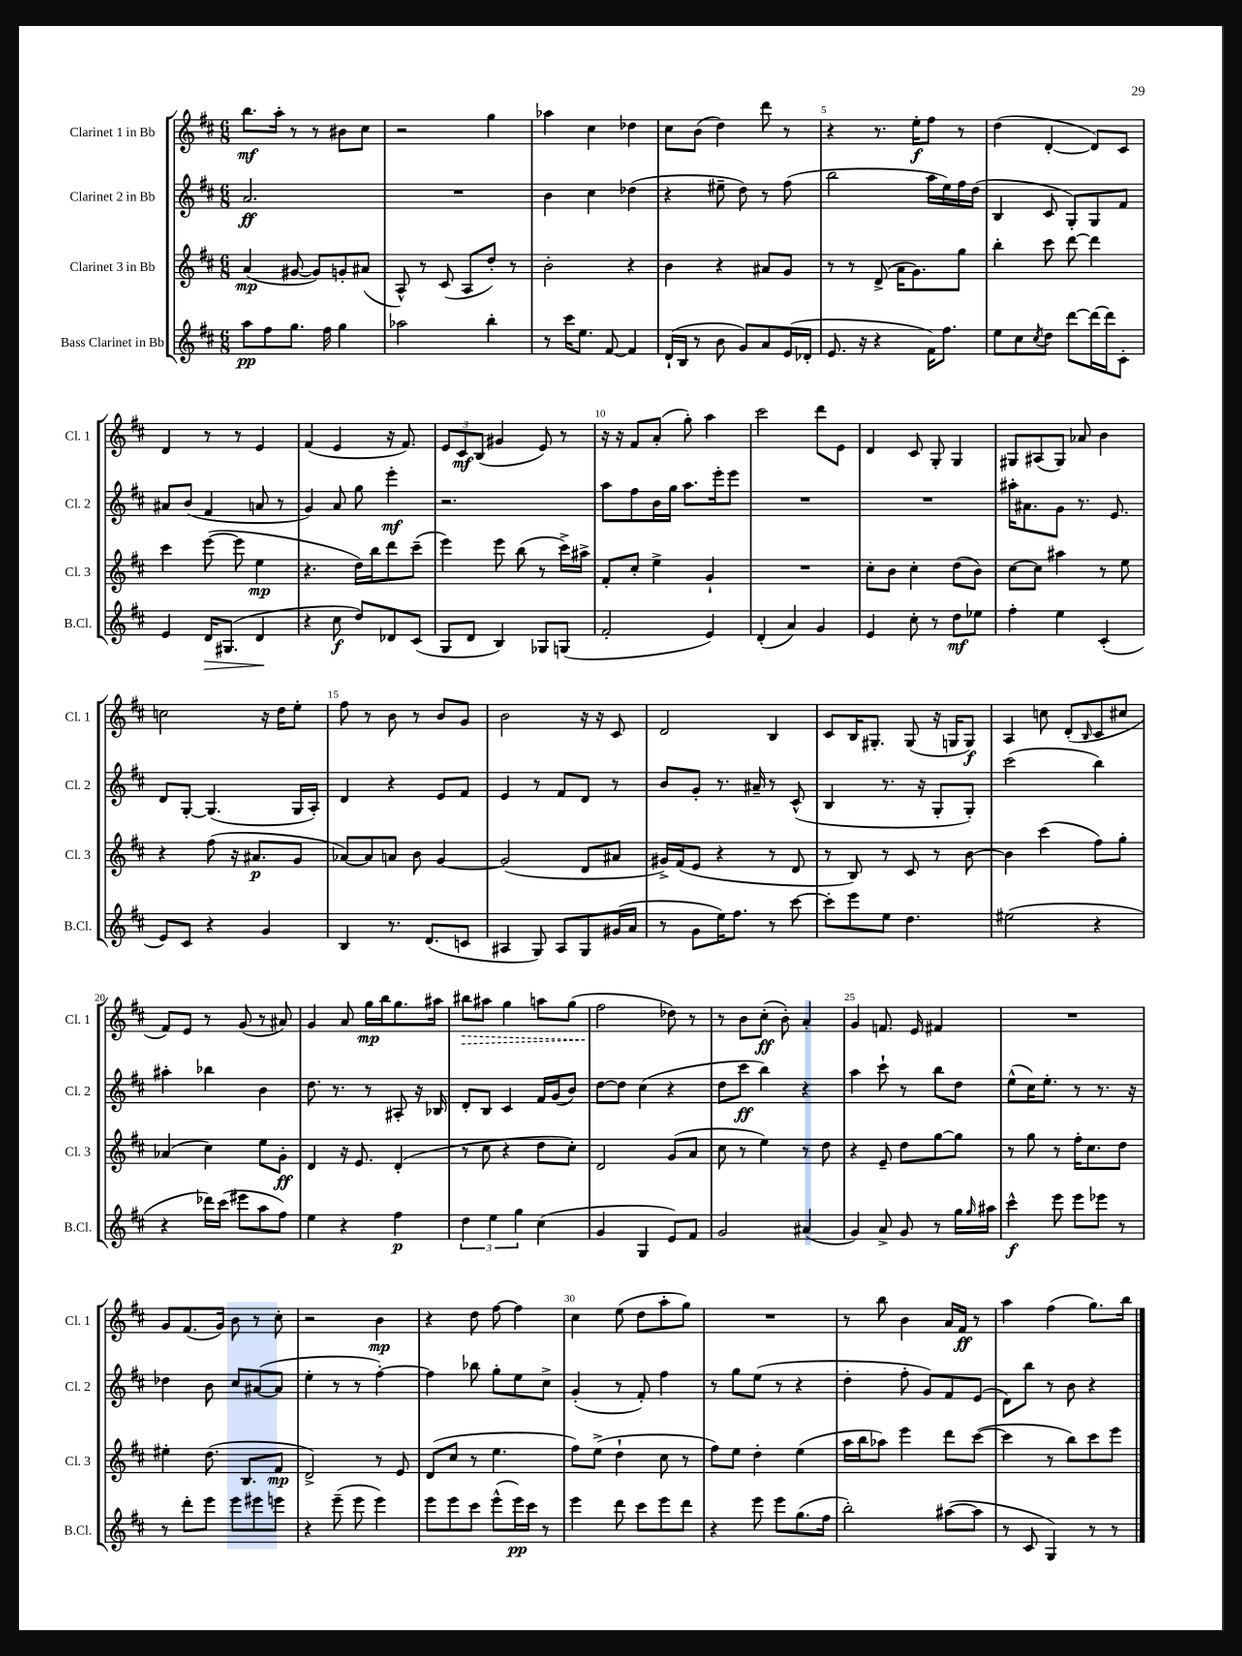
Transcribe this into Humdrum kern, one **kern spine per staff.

**kern	**dynam	**kern	**dynam	**kern	**dynam	**kern	**dynam
*part4	*part4	*part3	*part3	*part2	*part2	*part1	*part1
*staff4	*staff4	*staff3	*staff3	*staff2	*staff2	*staff1	*staff1
*I"Bass Clarinet in Bb	*	*I"Clarinet 3 in Bb	*	*I"Clarinet 2 in Bb	*	*I"Clarinet 1 in Bb	*
*I'B.Cl.	*	*I'Cl. 3	*	*I'Cl. 2	*	*I'Cl. 1	*
*clefG2	*	*clefG2	*	*clefG2	*	*clefG2	*
*k[f#c#]	*	*k[f#c#]	*	*k[f#c#]	*	*k[f#c#]	*
*M6/8	*	*M6/8	*	*M6/8	*	*M6/8	*
=1	=1	=1	=1	=1	=1	=1	=1
8aa\L	pp	(4a/	mp	2.a/	ff	8.bb\L	mf
8ff#\	.	.	.	.	.	.	.
.	.	.	.	.	.	16aa'\Jk	.
8.gg\J	.	[8g#X/	.	.	.	8r	.
.	.	8g#/L])	.	.	.	8r	.
16ff#\	.	.	.	.	.	.	.
4gg\	.	8gn'/	.	.	.	8b#X\L	.
.	.	(8a#X/J	.	.	.	8cc#\J	.
=2	=2	=2	=2	=2	=2	=2	=2
2aa-X\	.	8A^^/)	.	2.r	.	2r	.
.	.	8r	.	.	.	.	.
.	.	(8c#/	.	.	.	.	.
.	.	8A/L	.	.	.	.	.
4bb'\	.	8dd'/J)	.	.	.	4gg\	.
.	.	8r	.	.	.	.	.
=3	=3	=3	=3	=3	=3	=3	=3
8r	.	2b'\	.	4b\	.	4aa-X\	.
16ccc#\KL	.	.	.	.	.	.	.
8.ee\J	.	.	.	.	.	.	.
.	.	.	.	4cc#\	.	4cc#\	.
[8f#/	.	.	.	.	.	.	.
4f#/]	.	4r	.	(4dd-X\	.	4dd-X\	.
=4	=4	=4	=4	=4	=4	=4	=4
(16d`/LL	.	4b\	.	4r	.	8cc#\L	.
16B/JJ	.	.	.	.	.	.	.
8r	.	.	.	.	.	(8b\J	.
8b\	.	4r	.	8ee#X~\	.	4dd\)	.
8g/L)	.	.	.	8dd\)	.	.	.
8a/	.	8a#X/L	.	8r	.	8ddd\	.
(16e/L	.	8g/J	.	(8ff#\	.	8r	.
16d-X'/JJ	.	.	.	.	.	.	.
=5	=5	=5	=5	=5	=5	=5	=5
8.e/	.	8r	.	2bb\	.	4r	.
.	.	8r	.	.	.	.	.
16r	.	.	.	.	.	.	.
4r	.	(8d^/	.	.	.	8.r	.
.	.	16a\KL	.	.	.	.	.
.	.	8.g\)	.	.	.	16ee'\KL	f
16f#\KL)	.	.	.	16aa\LL	.	8ff#\J	.
8.ff#\J	.	.	.	16ee\)	.	.	.
.	.	8gg\J	.	16ff#\	.	8r	.
.	.	.	.	(16dd\JJ	.	.	.
=6	=6	=6	=6	=6	=6	=6	=6
8ee\L	.	4bb'\	.	4B/	.	(4dd\	.
8cc#\	.	.	.	.	.	.	.
8qcc#/	.	.	.	.	.	.	.
8dd\J	.	8ccc#\	.	8c#/	.	[4d'/	.
[8ddd\L	.	[8ddd\	.	8G'/L)	.	.	.
16ddd\L_	.	4ddd\]	.	8G/	.	8d/L])	.
16ddd\J]	.	.	.	.	.	.	.
8c#'\J	.	.	.	8f#/J	.	8c#/J	.
!!LO:LB:g=z
=7	=7	=7	=7	=7	=7	=7	=7
4e/	.	4ccc#\	.	8a#X/L	.	4d/	.
.	.	.	.	(8b/J	.	.	.
!	!LO:HP:b	!	!	!	!	!	!
16d/KL	>	([8eee\	.	4f#/	.	8r	.
(8.G#X/J	.	.	.	.	.	.	.
.	.	8eee\]	.	.	.	8r	.
4d/	.	4ee\	mp	8an/	.	4e/	.
.	.	.	.	8r	.	.	.
.	]	.	.	.	.	.	.
=8	=8	=8	=8	=8	=8	=8	=8
4r	.	4.r	.	4g/)	.	(4f#/	.
8cc#\	f	.	.	8a/	.	4e/	.
8dd/L)	.	16dd\LL)	.	8gg\	.	.	.
.	.	16bb\J	.	.	.	.	.
8d-X/	.	8ddd\	.	4eee'\	mf	16r	.
.	.	.	.	.	.	8.f#/)	.
(8c#/J	.	(8ccc#~\J	.	.	.	.	.
=9	=9	=9	=9	=9	=9	=9	=9
8G/L	.	4eee\)	.	2.r	.	12e/L	.
.	.	.	.	.	.	12c#/	mf
8d/J	.	.	.	.	.	.	.
.	.	.	.	.	.	(12B/J	.
4B/)	.	8eee\	.	.	.	4g#X/	.
.	.	(8bb\	.	.	.	.	.
8G-X/L	.	8r	.	.	.	8e/)	.
(8Gn/J	.	16ccc#^\LL)	.	.	.	8r	.
.	.	16aa#X^\JJ	.	.	.	.	.
=10	=10	=10	=10	=10	=10	=10	=10
2f#'/	.	8f#'/L	.	8aa\L	.	16r	.
.	.	.	.	.	.	16r	.
.	.	8cc#'/J	.	8ff#\	.	8f#/L	.
.	.	4ee^\	.	16b\L	.	(8a'/J	.
.	.	.	.	16gg\JJ	.	.	.
.	.	.	.	8.aa\L	.	8gg'\)	.
4e/)	.	4g`/	.	.	.	4aa\	.
.	.	.	.	16eee'\k	.	.	.
.	.	.	.	8eee\J	.	.	.
=11	=11	=11	=11	=11	=11	=11	=11
(4d'/	.	2.r	.	2.r	.	2ccc#\	.
4a/)	.	.	.	.	.	.	.
4g/	.	.	.	.	.	8ddd\L	.
.	.	.	.	.	.	8e\J	.
=12	=12	=12	=12	=12	=12	=12	=12
4e/	.	8cc#'\L	.	2.r	.	4d/	.
.	.	8b\J	.	.	.	.	.
8cc#'\	.	4cc#'\	.	.	.	8c#/	.
8r	.	.	.	.	.	8G'/	.
8dd\L	mf	(8dd\L	.	.	.	4G/	.
8ee-X\J	.	8b\J)	.	.	.	.	.
=13	=13	=13	=13	=13	=13	=13	=13
4ff#'\	.	[8cc#\L	.	16aa#X'\KL	.	8G#X/L	.
.	.	.	.	8.a#X\	.	.	.
.	.	8cc#\J]	.	.	.	(8A#X/	.
4ee\	.	4aa#X\	.	8g\J	.	8G#/J)	.
.	.	.	.	8.r	.	8a-X/	.
(4c#'/	.	8r	.	.	.	4b\	.
.	.	.	.	8.e/	.	.	.
.	.	8ee\	.	.	.	.	.
!!LO:LB:g=z
=14	=14	=14	=14	=14	=14	=14	=14
8e/L)	.	4r	.	8d/L	.	2ccn\	.
8c#/J	.	.	.	[8G'/J	.	.	.
4r	.	(8ff#\	.	(4.G/]	.	.	.
.	.	16r	.	.	.	.	.
.	.	8.a#X/L	p	.	.	.	.
4g/	.	.	.	.	.	16r	.
.	.	.	.	.	.	16dd\KL	.
.	.	8g/J	.	16G/LL	.	8ee'\J	.
.	.	.	.	16A'/JJ)	.	.	.
=15	=15	=15	=15	=15	=15	=15	=15
4B/	.	[8a-X/L)	.	4d/	.	8ff#\	.
.	.	8a-/]	.	.	.	8r	.
8.r	.	8an/J	.	4r	.	8b\	.
.	.	8b\	.	.	.	8r	.
(8.d/L	.	.	.	.	.	.	.
.	.	[4g/	.	8e/L	.	8b/L	.
8cn/J	.	.	.	8f#/J	.	8g/J	.
=16	=16	=16	=16	=16	=16	=16	=16
4A#X/	.	(2g/]	.	4e/	.	2b\	.
8G/)	.	.	.	8r	.	.	.
8A#/L	.	.	.	8f#/L	.	.	.
8G/	.	8d/L	.	8d/J	.	16r	.
.	.	.	.	.	.	16r	.
(16g#X/L	.	8a#X/J	.	8r	.	8c#/	.
16a/JJ	.	.	.	.	.	.	.
=17	=17	=17	=17	=17	=17	=17	=17
8r	.	16g#X^/LL)	.	8b/L	.	2d/	.
.	.	(16f#/J	.	.	.	.	.
8g\L	.	8e/J	.	8g'/J	.	.	.
16ee\K)	.	4r	.	8.r	.	.	.
8.ff#\J	.	.	.	.	.	.	.
.	.	.	.	16a#X~/	.	.	.
8r	.	8r	.	8r	.	4B/	.
[8ccc#\	.	8d/	.	(8c#^^/	.	.	.
=18	=18	=18	=18	=18	=18	=18	=18
8ccc#'\L]	.	8r	.	4B/	.	8c#/L	.
8eee\	.	8B/)	.	.	.	16B/K	.
.	.	.	.	.	.	8.G#X'/J	.
8ee\J	.	8r	.	8.r	.	.	.
4.dd\	.	8c#/	.	.	.	(8G#/	.
.	.	.	.	16r	.	.	.
.	.	8r	.	8G'/L	.	16r	.
.	.	.	.	.	.	16Gn/KL	.
.	.	[8b\	.	8G'/J)	.	8G/J)	f
=19	=19	=19	=19	=19	=19	=19	=19
(2ee#X\	.	4b\]	.	(2ccc#\	.	4A/	.
.	.	(4ccc#\	.	.	.	8ccn\	.
.	.	.	.	.	.	(8d'/L	.
.	.	.	.	.	.	16qqB/	.
4r	.	8ff#\L)	.	4bb\)	.	8c#/	.
.	.	8gg'\J	.	.	.	8cc#X/J	.
!!LO:LB:g=z
=20	=20	=20	=20	=20	=20	=20	=20
4r	.	(4a-X/	.	4aa#X'\	.	8f#/L)	.
.	.	.	.	.	.	8e/J	.
16ddd-X\LL)	.	4cc#\)	.	4bb-X\	.	8r	.
(16ccc#\JJ	.	.	.	.	.	.	.
8eee#X\L	.	.	.	.	.	(8g/	.
8aa\	.	8ee\L	.	4b\	.	8r	.
8ff#\J)	.	8g'\J	ff	.	.	8a#X/)	.
=21	=21	=21	=21	=21	=21	=21	=21
4ee\	.	4d/	.	8.dd\	.	4g/	.
.	.	.	.	8.r	.	.	.
4r	.	16r	.	.	.	8a/	.
.	.	8.e/	.	.	.	.	.
.	.	.	.	8r	.	16gg\LL	mp
.	.	.	.	.	.	16bb\J	.
4ff#\	p	(4d'/	.	8A#X'/	.	8.gg\	.
.	.	.	.	16r	.	.	.
.	.	.	.	16B-X/	.	16aa#X\Jk	.
=22	=22	=22	=22	=22	=22	=22	=22
!	!	!	!	!	!	!	!LO:HP:b
6dd\	.	8r	.	8d'/L	.	8bb#X\L	>
.	.	8cc#\	.	8B/J	.	8aa#X\J	.
6ee\	.	.	.	.	.	.	.
.	.	4r	.	4c#/	.	4gg\	.
6gg\	.	.	.	.	.	.	.
(4cc#\	.	8dd\L	.	16f#/LL	.	8aan\L	.
.	.	.	.	(16g/J	.	.	.
.	.	8cc#'\J)	.	8b/J)	.	(8gg\J	.
=23	=23	=23	=23	=23	=23	=23	=23
4g/	.	2d/	.	[8dd\L	.	2ff#\	.
.	.	.	.	8dd\J]	.	.	.
4G/	.	.	.	(4cc#\	.	.	.
8e/L)	.	(8g/L	.	4r	.	8dd-X\)	]
8f#/J	.	8a/J	.	.	.	8r	.
=24	=24	=24	=24	=24	=24	=24	=24
2g/	.	8cc#\	.	8dd\L	.	8r	.
.	.	8r	.	8ccc#\J	ff	8b\L	.
.	.	4ee\)	.	4bb\)	.	(8cc#'\J	ff
.	.	.	.	.	.	8b'\)	.
(4a#X/	.	8r	.	4r	.	4a'/	.
.	.	8dd\	.	.	.	.	.
=25	=25	=25	=25	=25	=25	=25	=25
4g/)	.	4r	.	4aa\	.	4g/	.
8a^/	.	8e~/	.	8ccc#`\	.	8.fn/	.
8g/	.	8dd\L	.	8r	.	.	.
.	.	.	.	.	.	16e/	.
8r	.	[8gg\	.	8bb\L	.	4f#X/	.
16gg\LL	.	8gg\J]	.	8dd\J	.	.	.
16qqgg/	.	.	.	.	.	.	.
16aa#X\JJ	.	.	.	.	.	.	.
=26	=26	=26	=26	=26	=26	=26	=26
4ccc#^^\	f	8r	.	(8ee^^\L	.	2.r	.
.	.	8gg\	.	16cc#\K)	.	.	.
.	.	.	.	8.ee'\J	.	.	.
8eee\	.	8r	.	.	.	.	.
8eee\L	.	16ff#'\KL	.	8r	.	.	.
.	.	8.cc#\	.	.	.	.	.
8eee-X\J	.	.	.	8.r	.	.	.
8r	.	8dd\J	.	.	.	.	.
.	.	.	.	16r	.	.	.
!!LO:LB:g=z
=27	=27	=27	=27	=27	=27	=27	=27
8r	.	4ee#X'\	.	4dd-X\	.	8g/L	.
8ddd'\L	.	.	.	.	.	(8.f#/	.
8eee\J	.	(8.dd\	.	8b\	.	.	.
.	.	.	.	.	.	16g/Jk)	.
8eee\L	.	.	.	8cc#/L	.	8b\	.
.	.	8.B/L	.	.	.	.	.
8eee#X\	.	.	.	([8a#X/	.	8r	.
8eeen\J	.	8f#/J	mp	8a#/J]	.	8cc#'\	.
=28	=28	=28	=28	=28	=28	=28	=28
4r	.	2d^/)	.	4ee'\	.	2r	.
(8eee~\	.	.	.	8r	.	.	.
8eee\	.	.	.	8r	.	.	.
4eee\)	.	8r	.	[4ff#'\)	.	4b\	mp
.	.	8e/	.	.	.	.	.
=29	=29	=29	=29	=29	=29	=29	=29
8eee\L	.	(8d/L	.	4ff#\]	.	4r	.
8eee\	.	8cc#/J	.	.	.	.	.
8ccc#\J	.	8r	.	8bb-X\	.	8dd\	.
(8eee^^\L	.	4.ee\	.	8gg'\L	.	[8ff#\	.
16eee\L)	pp	.	.	8ee\	.	4ff#\]	.
16ccc#\JJ	.	.	.	.	.	.	.
8r	.	.	.	8cc#^\J	.	.	.
=30	=30	=30	=30	=30	=30	=30	=30
4eee\	.	8ff#\L)	.	(4g'/	.	4cc#\	.
.	.	(8ee^\J	.	.	.	.	.
8ddd\	.	4dd`\	.	8r	.	(8ee\	.
8ccc#\L	.	.	.	8f#'/)	.	8dd\L	.
8eee\	.	8cc#\	.	4ff#\	.	8aa'\	.
8ddd\J	.	8r	.	.	.	8gg\J)	.
=31	=31	=31	=31	=31	=31	=31	=31
4r	.	8ff#\L)	.	8r	.	2.r	.
.	.	8ee\J	.	8gg\L	.	.	.
8eee\	.	4dd'\	.	(8ee\J	.	.	.
8eee\L	.	.	.	8r	.	.	.
(8.gg\	.	(4ee\	.	4r	.	.	.
16ff#\Jk	.	.	.	.	.	.	.
=32	=32	=32	=32	=32	=32	=32	=32
2bb'\)	.	16aa\LL	.	4dd'\	.	8r	.
.	.	16bb\J	.	.	.	.	.
.	.	8aa-X\J)	.	.	.	8bb\	.
.	.	4eee\	.	8ff#'\	.	4b\	.
.	.	.	.	8g/L)	.	.	.
([8aa#X\L	.	8ddd\L	.	8f#/	.	16a/LL	.
.	.	.	.	.	.	16f#/JJ	ff
8aa#\J]	.	([8ccc#\J	.	(8e/J	.	8r	.
=33	=33	=33	=33	=33	=33	=33	=33
8r	.	4ccc#\]	.	8d\L)	.	4aa\	.
8c#/	.	.	.	8bb\J	.	.	.
4G/)	.	8r	.	8r	.	(4ff#\	.
.	.	8bb\L)	.	8b\	.	.	.
8r	.	8ccc#\	.	4r	.	8.gg\L)	.
8r	.	8eee\J	.	.	.	.	.
.	.	.	.	.	.	16bb\Jk	.
==	==	==	==	==	==	==	==
*-	*-	*-	*-	*-	*-	*-	*-
